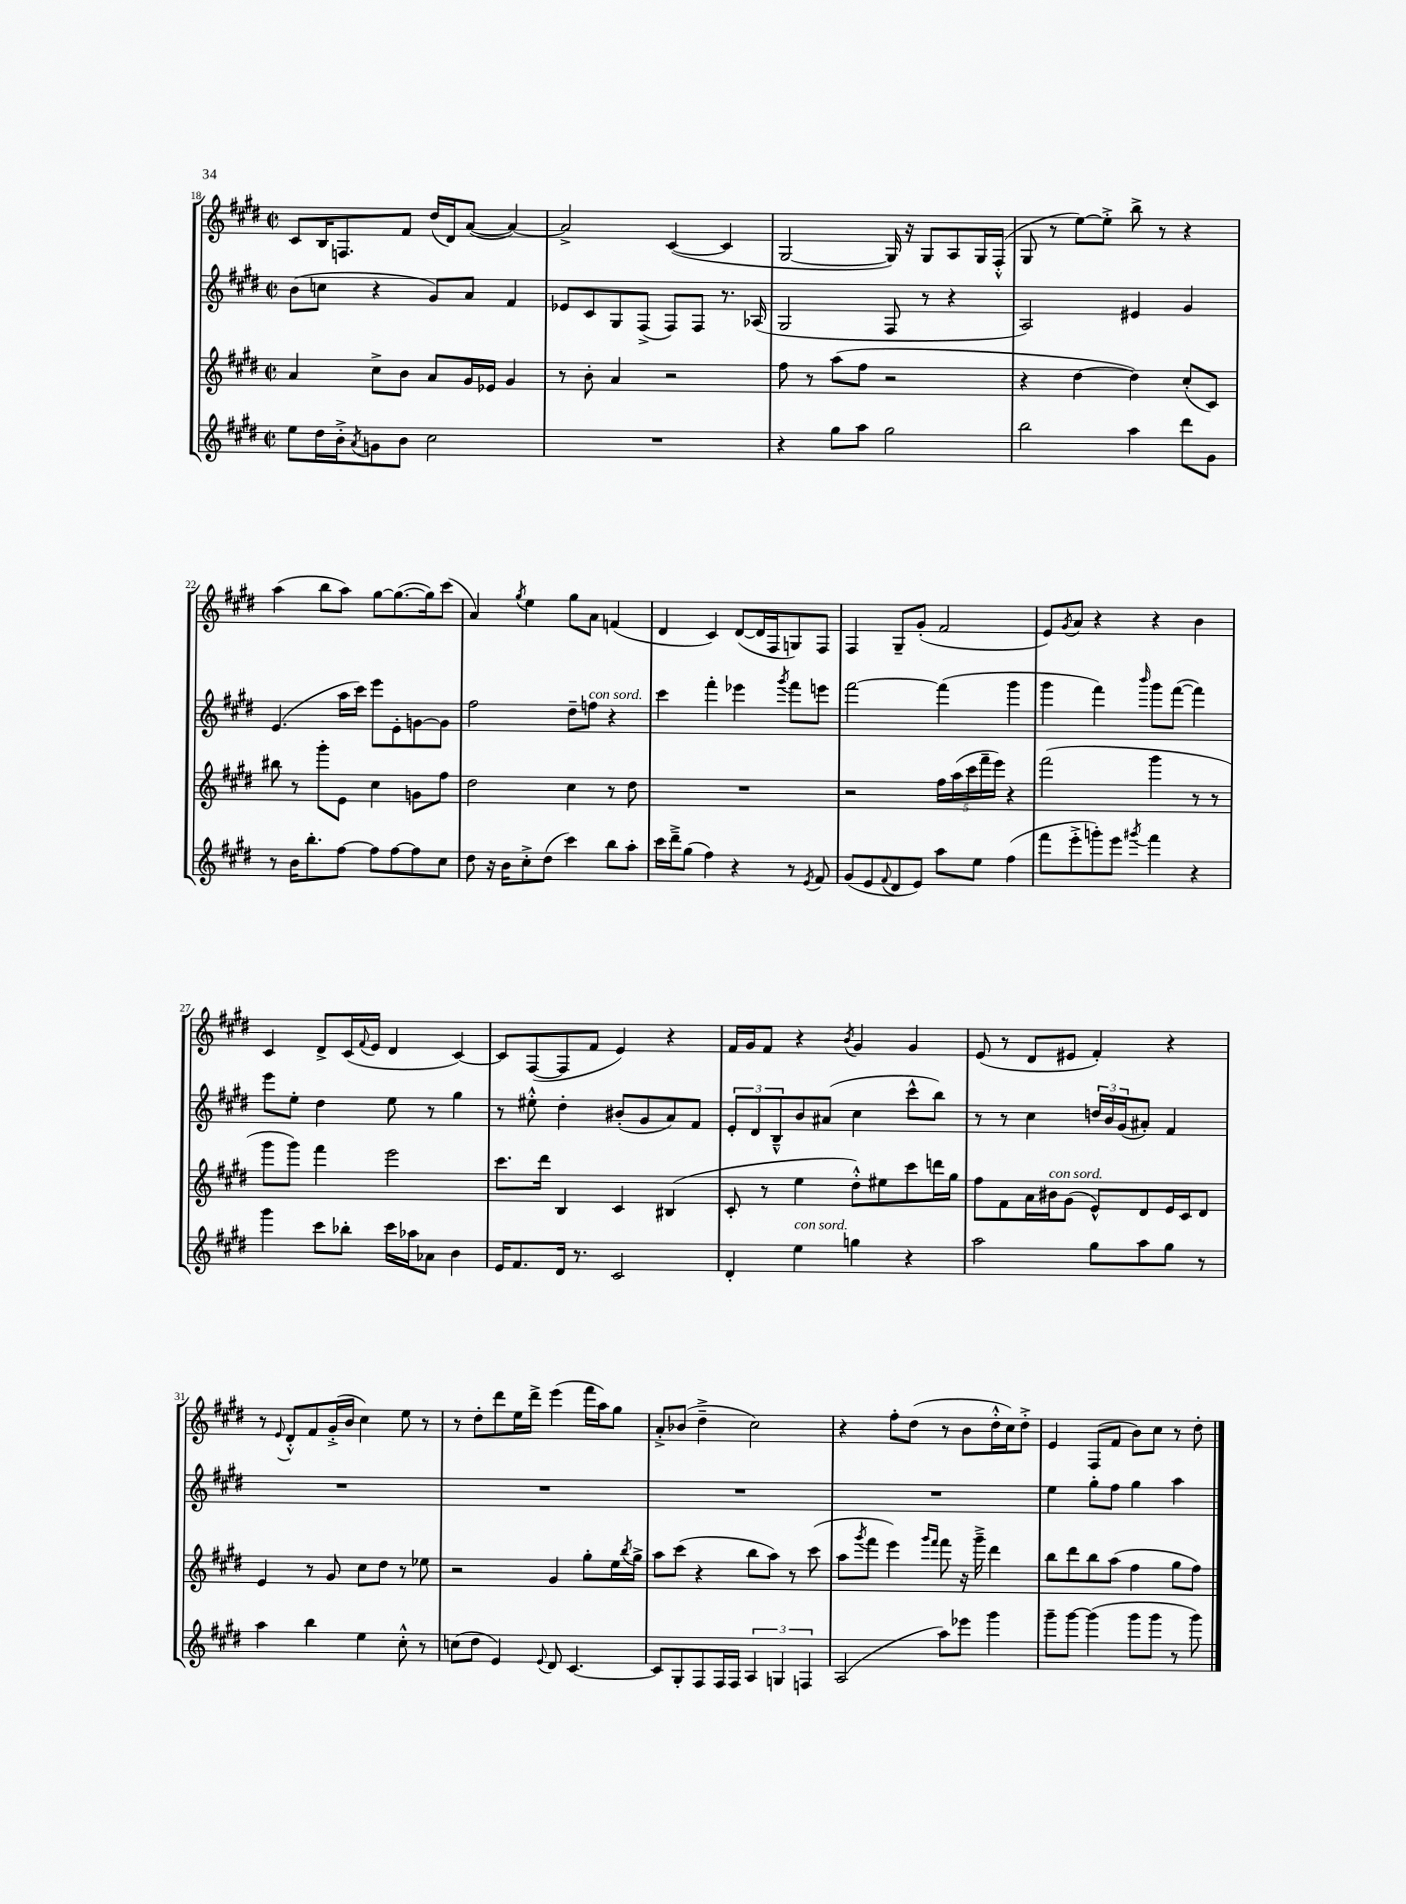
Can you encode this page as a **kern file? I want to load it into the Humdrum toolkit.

**kern	**kern	**kern	**kern
*staff4	*staff3	*staff2	*staff1
*clefG2	*clefG2	*clefG2	*clefG2
*k[f#c#g#d#]	*k[f#c#g#d#]	*k[f#c#g#d#]	*k[f#c#g#d#]
*M2/2	*M2/2	*M2/2	*M2/2
*met(c|)	*met(c|)	*met(c|)	*met(c|)
8ee	4a	(8b	8c#
16dd#	.	8cc	16B
16b'^	.	.	8.F
8qa	.	.	.
8g	8cc#^	4r	.
8b	8b	.	8f#
2cc#	8a	8g#)	(16dd#
.	.	.	16d#)
.	16g#	8a	([8a
.	16e-	.	.
.	4g#	4f#	4a_)
=	=	=	=
1r	8r	8e-	2a^]
.	8b'	8c#	.
.	4a	8G#	.
.	.	(8F#^	.
.	2r	8F#)	([4c#
.	.	8F#	.
.	.	8.r	4c#]
.	.	(16A-	.
=	=	=	=
4r	8ff#	2G#	[2G#
.	8r	.	.
8gg#	(8aa	.	.
8aa	8ff#	.	.
2gg#	2r	8F#	16G#])
.	.	.	16r
.	.	8r	8G#
.	.	4r	8A
.	.	.	16G#
.	.	.	(16F#'^^
=	=	=	=
2bb	4r	2A)	8G#
.	.	.	8r
.	[4dd#	.	[8ee)
.	.	.	8ee'^]
4aa	4dd#])	4e#	8bb^
.	.	.	8r
8ddd#	(8cc#'	4g#	4r
8g#	8c#)	.	.
=	=	=	=
8r	8bb#	(4.e	(4aa
16b	8r	.	.
8.bb'	.	.	.
.	8ggg#'	.	8bb
[8ff#	8e	16aa	8aa)
.	.	16ccc#)	.
8ff#]	4cc#	8eee	[8gg#
[8ff#	.	8e'	(8.gg#_
8ff#]	8g	[8g	.
.	.	.	16gg#])
8cc#	8ff#	8g]	(8ccc#
=	=	=	=
8dd#	2dd#	2ff#	4a)
16r	.	.	.
16b	.	.	.
.	.	.	8qgg#
8cc#'^	.	.	4ee
(8dd#	.	.	.
4ccc#)	4cc#	8dd#~	8gg#
.	.	8ff	8a
8bb	8r	4r	(4f
8aa'	8dd#	.	.
=	=	=	=
16ccc#	1r	4ccc#	4d#
16ddd#~^	.	.	.
(8gg#	.	.	.
4ff#)	.	4fff#'	4c#)
4r	.	4eee-	([8d#
.	.	.	16d#]
.	.	.	16F#
.	.	8qggg#	.
8r	.	8fff#	8G)
8qe	.	.	.
8f#	.	8eee	8F#
=	=	=	=
(8g#	2r	[2fff#	4F#
8e	.	.	.
8qqf#	.	.	.
8d#	.	.	8G#~
8e)	.	.	(8g#'
8aa	20ff#	(4fff#]	2f#
.	(20aa	.	.
.	20ccc#	.	.
8ee	.	.	.
.	20fff#~	.	.
.	20eee)	.	.
(4ff#	4r	4ggg#	.
=	=	=	=
8fff#	(2fff#	4ggg#	8e)
.	.	.	8qg#
8eee'^	.	.	8a
8ggg')	.	4fff#)	4r
8eee	.	.	.
8qggg#	.	16qqbbb	.
4fff#	4ggg#	8ggg#	4r
.	.	([8fff#	.
4r	8r	4fff#])	4b
.	8r	.	.
=	=	=	=
4ggg#	8ggg#	8eee	4c#
.	8ggg#)	8ee'	.
8ccc#	4fff#	4dd#	8d#^
8bb-'	.	.	(16c#
.	.	.	8qqf#
.	.	.	16e
16ccc#	2eee	8ee	4d#
16aa-	.	.	.
8a-	.	8r	.
4b	.	4gg#	[4c#)
=	=	=	=
16e	8.ccc#	8r	8c#]
8.f#	.	.	.
.	.	8ee#'^^	([8F#
.	16ddd#	.	.
16d#	4B	4dd#'	8F#]
8.r	.	.	.
.	.	.	8f#
2c#	4c#	(8b#'	4e)
.	.	8g#	.
.	(4B#	8a)	4r
.	.	8f#	.
=	=	=	=
4d#'	8c#'	12e'	16f#
.	.	.	16g#
.	.	12d#	.
.	8r	.	8f#
.	.	12B~^^	.
4ee	4ee	8b	4r
.	.	(8a#	.
.	.	.	8qb
4gg	8dd#'^^)	4cc#	4g#
.	8ee#	.	.
4r	8ccc#	8ccc#^^	4g#
.	16ddd	8bb)	.
.	16gg#	.	.
=	=	=	=
2aa	8ff#	8r	(8e
.	8f#	8r	8r
.	16a	4cc#	8d#
.	16b#	.	.
.	(8g#	.	8e#
8gg#	8e^^)	24dd	4f#')
.	.	24b	.
.	.	(24g#	.
8aa	8d#	8a#')	.
8gg#	16e	4f#	4r
.	16c#	.	.
8r	8d#	.	.
=	=	=	=
4aa	4e	1r	8r
.	.	.	8qqe
.	.	.	8d#'^^
4bb	8r	.	8f#
.	8g#	.	(16g#'^
.	.	.	16b
4ee	8cc#	.	4cc#)
.	8dd#	.	.
8cc#'^^	8r	.	8ee
8r	8ee-	.	8r
=	=	=	=
(8cc	2r	1r	8r
8dd#	.	.	8dd#'
4e)	.	.	8ddd#
.	.	.	16ee
.	.	.	16ddd#^
8qqe	.	.	.
8d#	4g#	.	(4eee
[4.c#	.	.	.
.	8gg#'	.	16fff#
.	.	.	16aa)
.	16ee	.	8gg#
.	8qbb	.	.
.	16gg#^	.	.
=	=	=	=
8c#]	8aa	1r	8a'^
8G#'	(8ccc#	.	(8b-
8F#	4r	.	4dd#~^
16F#	.	.	.
16F#	.	.	.
6A	8bb	.	2cc#)
.	8aa)	.	.
6G	.	.	.
.	8r	.	.
6F	.	.	.
.	(8ccc#	.	.
=	=	=	=
(2A	8aa	1r	4r
.	8qggg#	.	.
.	8fff#	.	.
.	4eee)	.	8ff#'
.	.	.	(8dd#
.	16qqggg#	.	.
.	16qqfff#	.	.
8aa)	8fff#	.	8r
8eee-	16r	.	8b
.	16ggg#~^	.	.
4ggg#	4ddd#	.	16dd#'^^
.	.	.	16cc#)
.	.	.	8dd#'^
=	=	=	=
8ggg#~	8bb	4ee	4e
[8ggg#	8ddd#	.	.
(4ggg#]	8bb	8gg#'	(8F#
.	(8aa	8ff#	8f#
8ggg#	4ff#	4gg#	8b)
8ggg#	.	.	8cc#
8r	8gg#	4aa	8r
8ggg#)	8ff#)	.	8dd#'
==	==	==	==
*-	*-	*-	*-
